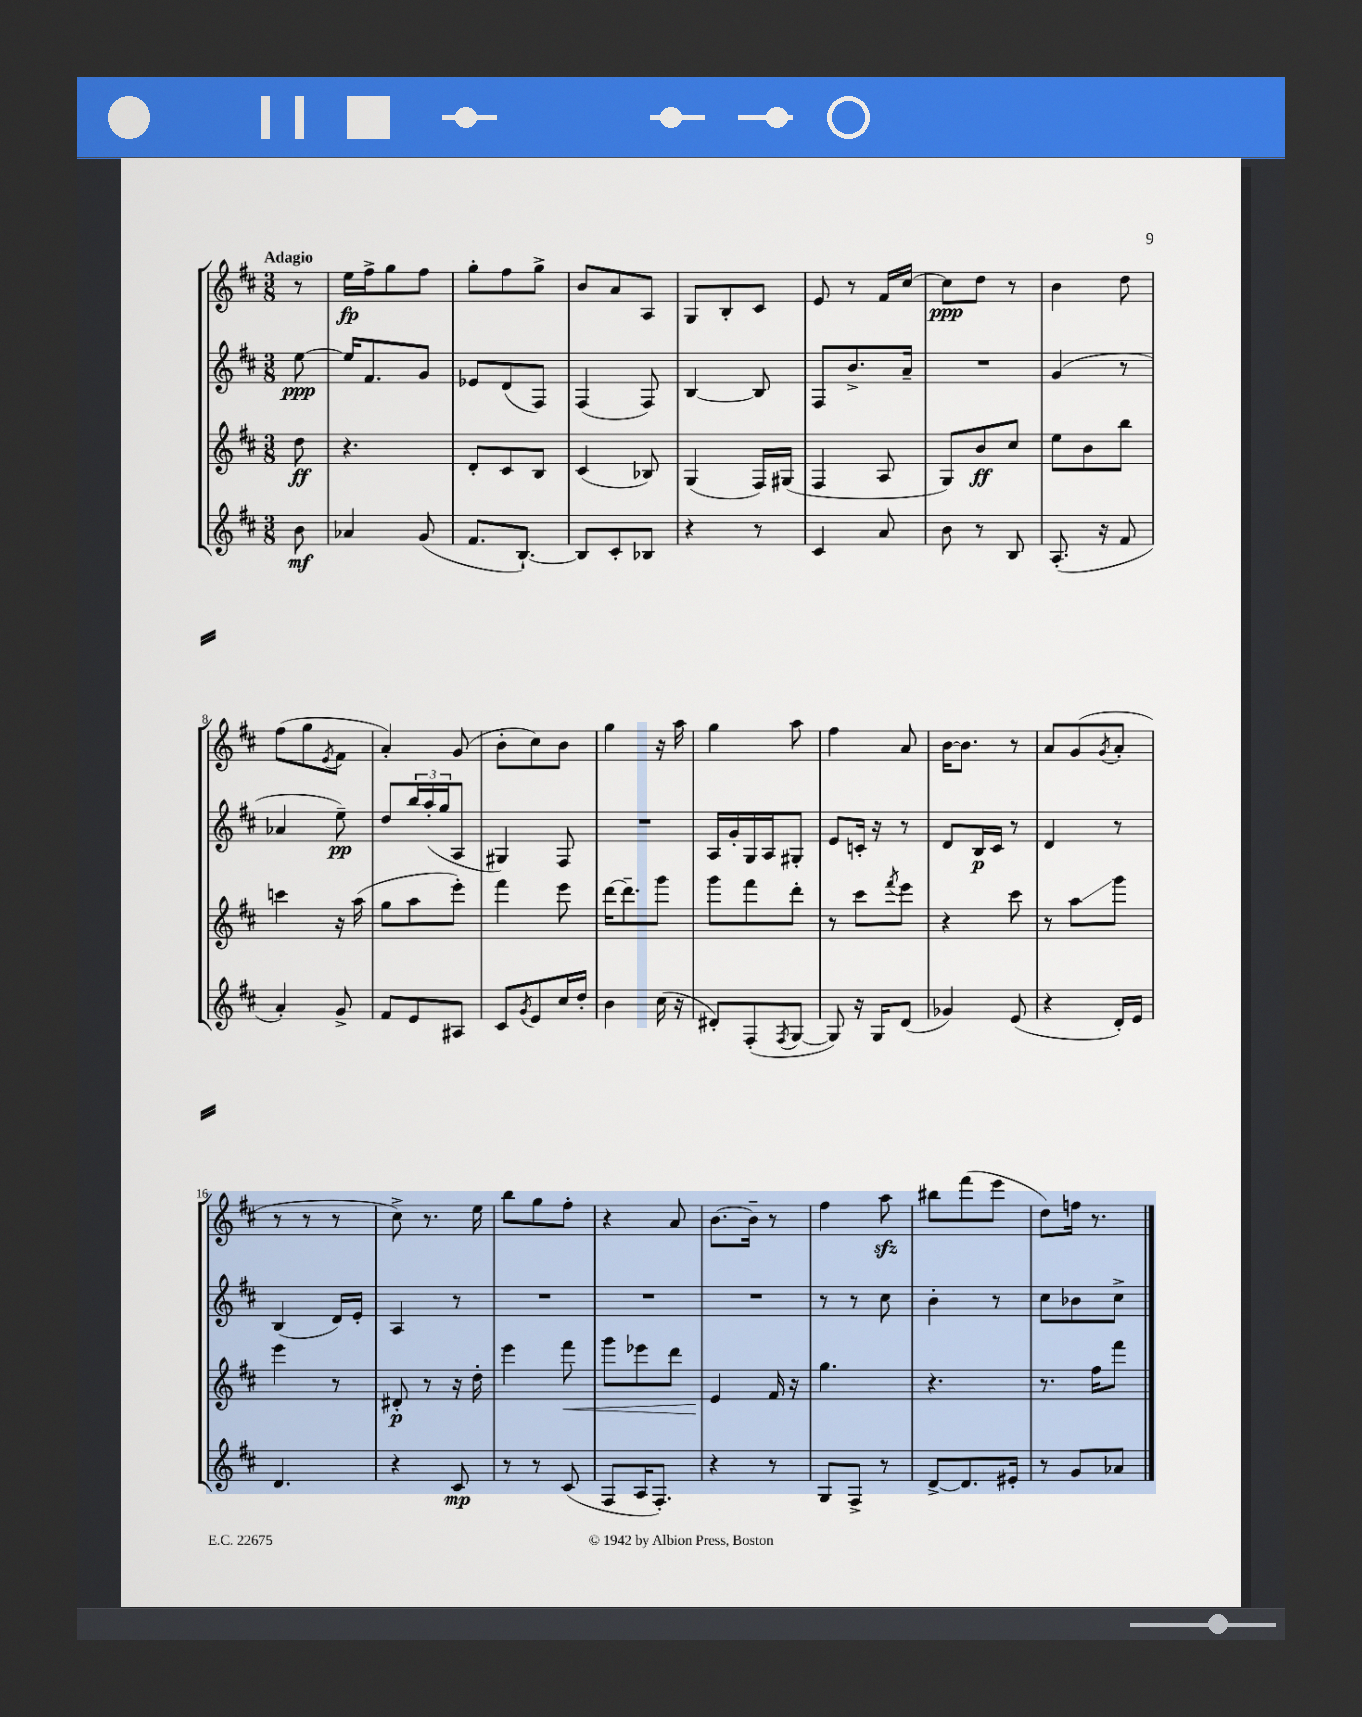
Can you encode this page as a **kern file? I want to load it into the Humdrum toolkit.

**kern	**kern	**kern	**kern
*staff4	*staff3	*staff2	*staff1
*clefG2	*clefG2	*clefG2	*clefG2
*k[f#c#]	*k[f#c#]	*k[f#c#]	*k[f#c#]
*M3/8	*M3/8	*M3/8	*M3/8
8b\	8dd\	[8ee\	8r
=	=	=	=
4a-/	4.r	16ee/]LK	16ee\LL
.	.	8.f#/	16ff#^\J
.	.	.	8gg\
(8g/	.	8g/J	8ff#\J
=	=	=	=
8.f#/L	8d'/L	8e-/L	8gg'\L
.	8c#/	(8d/	8ff#\
[8.B`/J)	.	.	.
.	8B/J	8F#/J)	8gg^\J
=	=	=	=
8B/]L	(4c#/	(4F#/	8b/L
8c#'/	.	.	8a/
8B-/J	8B-/)	8F#/)	8A/J
=	=	=	=
4r	(4G/	[4B/	8G/L
.	.	.	8B'/
8r	16F#/LL)	8B/]	8c#/J
.	(16G#/JJ	.	.
=	=	=	=
4c#/	4F#/	8F#/L	8e/
.	.	8.b^/	8r
8a/	8A/	.	16f#/LL
.	.	16a~/Jk	[16cc#/JJ
=	=	=	=
8b\	8G/L)	4.r	8cc#\]L
8r	8b/	.	8dd\J
8B/	8cc#/J	.	8r
=	=	=	=
(8.A'/	8ee\L	(4g/	4b\
.	8b\	.	.
16r	.	.	.
8f#/	8bb\J	8r	8dd\
=	=	=	=
4a'/)	4ccc\	4a-/	(8ff#\L
.	.	.	8gg\
.	.	.	8qe/
8g^/	16r	8ee~\)	8f#\J
.	(16aa\	.	.
=	=	=	=
8f#/L	8gg\L	8dd/L	4a'/)
8e/	8aa\	24bb/L	.
.	.	(24aa'/	.
.	.	24gg/J	.
8A#/J	8eee'\J)	8A/J	(8g/
=	=	=	=
8c#/L	4fff#\	4G#/)	8b'\L
8qg/	.	.	.
8e/	.	.	8cc#\)
16cc#/L	8eee\	8F#/	8b\J
16dd'/JJ	.	.	.
=	=	=	=
4b\	[16ddd\LK	4.r	4gg\
.	8.ddd~\]	.	.
(16cc#\	8ggg\J	.	16r
16r	.	.	16aa\
=	=	=	=
8d#'/L)	8ggg\L	16A/LL	4gg\
.	.	16g'/	.
(8F#'/	8fff#\	16G/	.
.	.	16A/J	.
8qF#/	.	.	.
[8G/J	8ddd'\J	8G#'/J	8aa\
=	=	=	=
8G/])	8r	8e/L	4ff#\
16r	8ccc#\L	16c'/Jk	.
16G/LK	.	16r	.
.	8qfff#/	.	.
(8d/J	8eee\J	8r	8a/
=	=	=	=
4g-/)	4r	8d/L	[16b\LK
.	.	.	8.b\]J
.	.	16B/L	.
.	.	16c#/JJ	.
(8e/	8ccc#\	8r	8r
=	=	=	=
4r	8r	4d/	8a/L
.	8aa\L	.	(8g/
.	.	.	8qg/
16d'/LL)	8ggg\J	8r	8a'/J
16e/JJ	.	.	.
=	=	=	=
4.d/	4eee\	(4B/	8r
.	.	.	8r
.	8r	16d/LL)	8r
.	.	16e'/JJ	.
=	=	=	=
4r	8d#'/	4A/	8cc#^\)
.	8r	.	8.r
8c#/	16r	8r	.
.	16dd'\	.	16ee\
=	=	=	=
8r	4eee\	4.r	8bb\L
8r	.	.	8gg\
(8c#/	8fff#\	.	8ff#'\J
=	=	=	=
8F#/L	8ggg\L	4.r	4r
16A/K	8eee-\	.	.
8.F#'/J)	.	.	.
.	8ddd\J	.	8a/
=	=	=	=
4r	4e/	4.r	[8.b\L
.	.	.	16b~\]Jk
8r	16f#/	.	8r
.	16r	.	.
=	=	=	=
8G/L	4.gg\	8r	4ff#\
8F#^/J	.	8r	.
8r	.	8cc#\	8aa\
=	=	=	=
[8d^/L	4.r	4b'\	8bb#\L
8.d/]	.	.	(8fff#\
.	.	8r	8eee\J
16e#'/Jk	.	.	.
=	=	=	=
8r	8.r	8cc#\L	8dd\L)
8g/L	.	8b-\	16ff\Jk
.	16ff#\LK	.	8.r
8a-/J	8fff#\J	8cc#^\J	.
==	==	==	==
*-	*-	*-	*-
